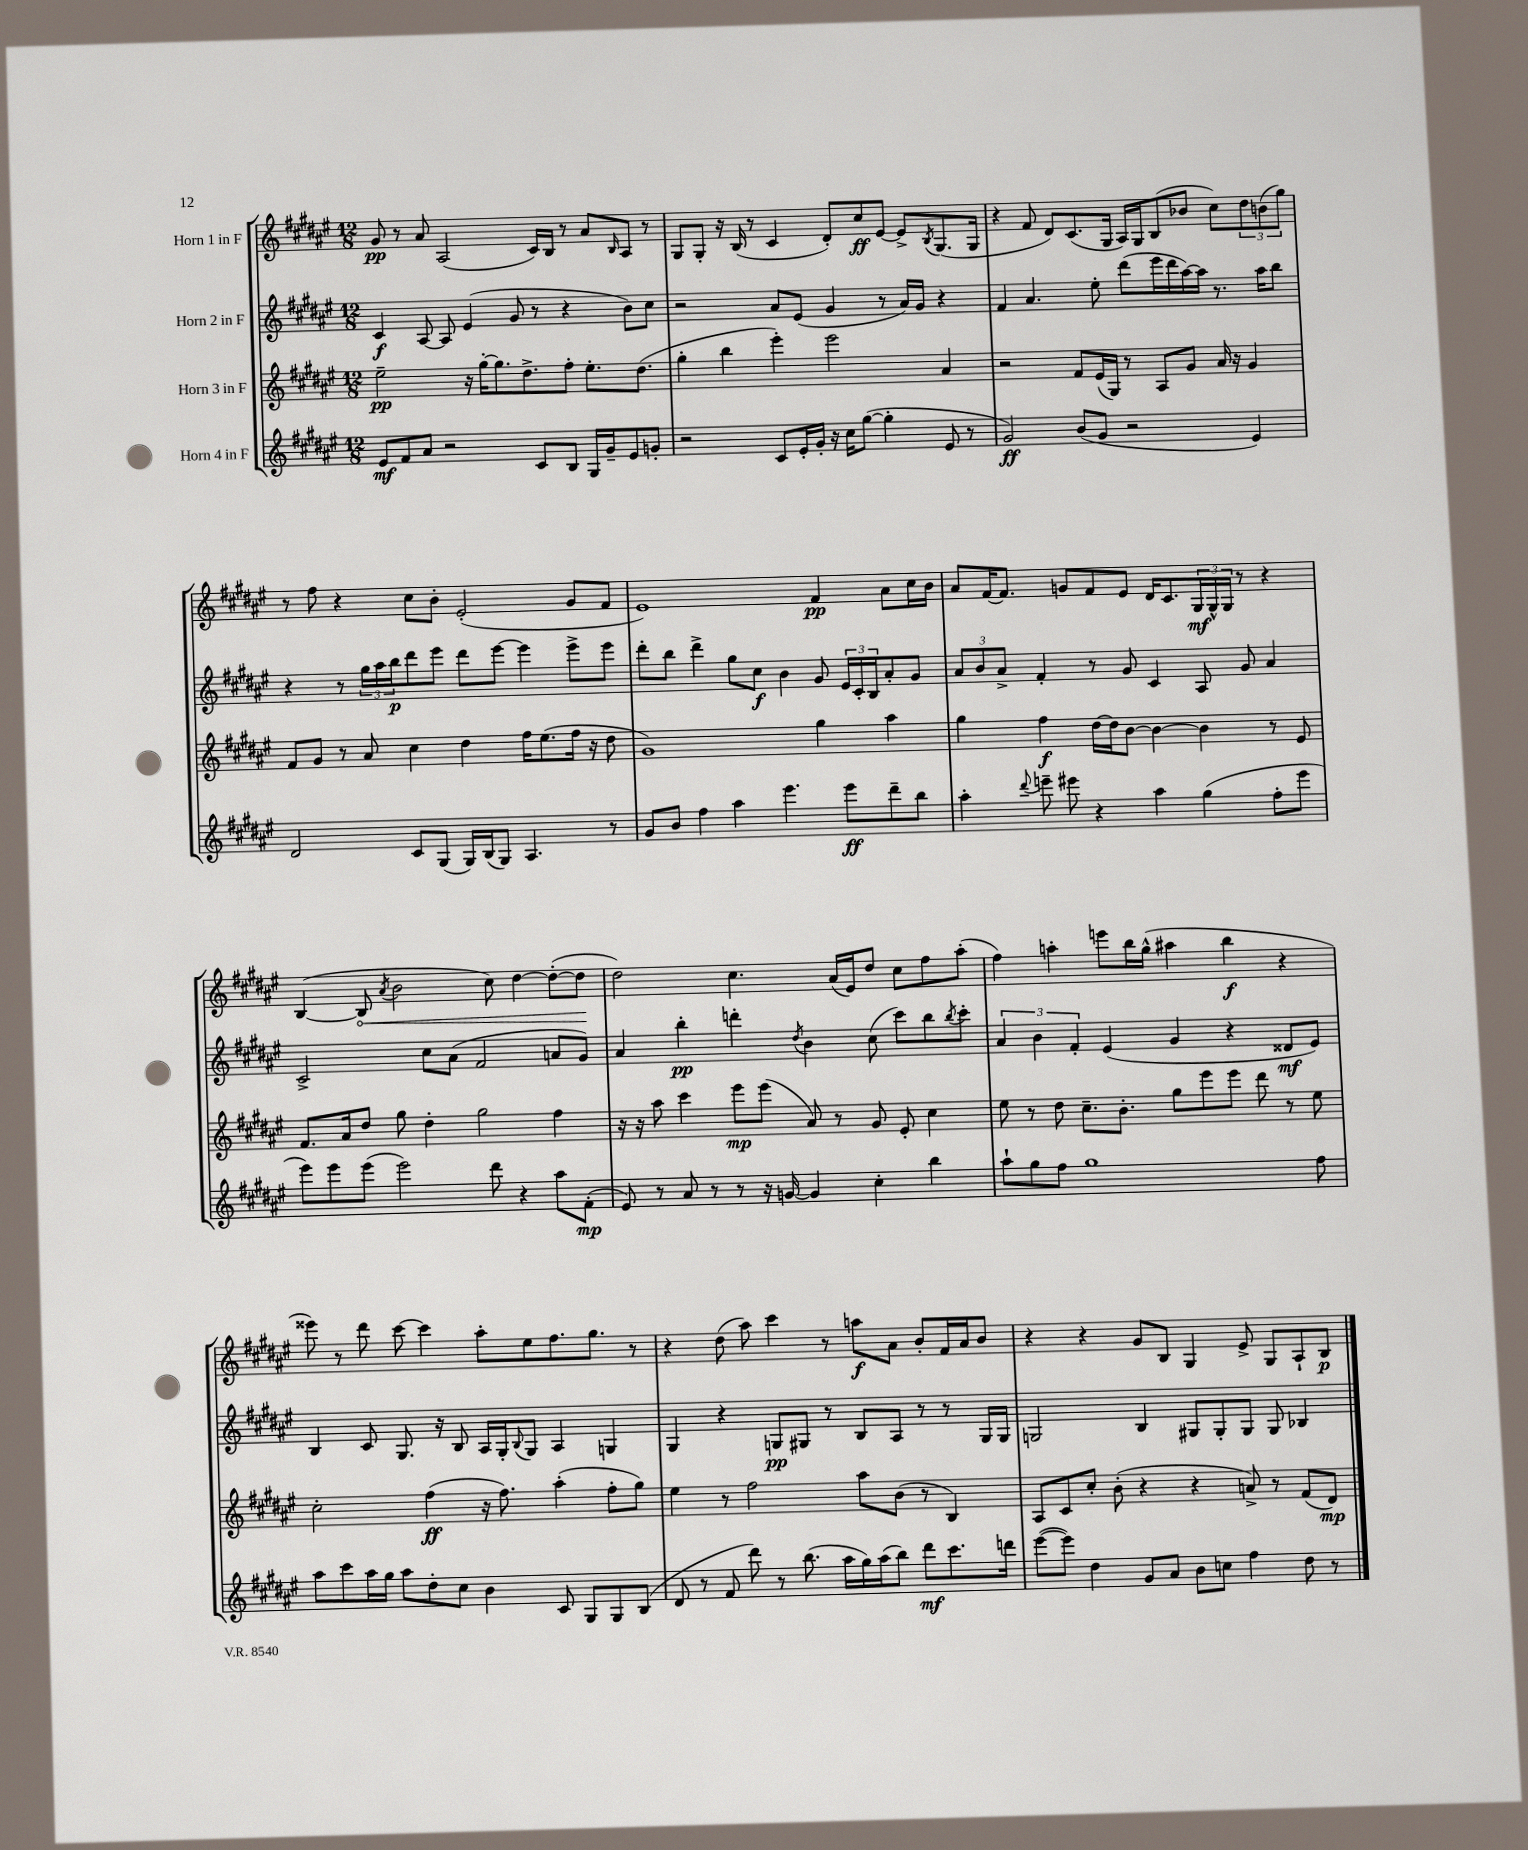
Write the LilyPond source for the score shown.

<<
\new StaffGroup <<
\new Staff = "s0" \with { instrumentName = "Horn 1 in F" } {
    \clef treble \key fis \major \numericTimeSignature \time 12/8
    gis'8\pp r8 ais'8 ais2( cis'16) b16 r8 ais'8 \grace { b16 } ais8 r8 |
    gis8 gis8-. r16 b16( r8 cis'4 dis'8-.) cis''8\ff eis'8~ eis'8-> \acciaccatura { b8 } gis8.( gis16 |
    r4 fis'8 dis'8) cis'8.( gis16 ais16) gis16 b8( bes'8 cis''8) \tuplet 3/2 { dis''8 b'8( gis''8) } |
    r8 fis''8 r4 cis''8 b'8-. eis'2-.( gis'8 fis'8 |
    eis'1) fis'4\pp ais'8 cis''16 b'16 |
    ais'8 fis'16~ fis'8. g'8 fis'8 eis'8 dis'16 cis'8. \tuplet 3/2 { gis16\mf gis16-^ gis16 } r8 r4 |
    b4~( \once \override Hairpin.circled-tip = ##t b8\< \acciaccatura { ais'8 } b'2 cis''8) dis''4~ dis''8~-.( dis''8\! |
    dis''2) cis''4. ais'16( eis'16) dis''8 cis''8 fis''8 ais''8-.( |
    fis''4) a''4-. e'''8 b''16 gis''16-^( ais''4 b''4\f r4 |
    eisis'''8) r8 dis'''8 cis'''8~ cis'''4 ais''8-. eis''8 fis''8. gis''8. r8 |
    r4 dis''8( ais''8) cis'''4 r8 a''8\f ais'8 b'8-. fis'16 ais'16 b'8 |
    r4 r4 gis'8 b8 gis4 eis'8-> gis8 ais8-! b8\p \bar "|." |
}
\new Staff = "s1" \with { instrumentName = "Horn 2 in F" } {
    \clef treble \key fis \major \numericTimeSignature \time 12/8
    cis'4\f ais8~ ais8 eis'4( gis'8 r8 r4 b'8) cis''8 |
    r2 ais'8 eis'8( gis'4 r8 ais'16) gis'16 r4 |
    fis'4 ais'4. eis''8-. dis'''8( eis'''16 dis'''16 ais''16~) ais''16 r8. ais''16 b''8 |
    r4 r8 \tuplet 3/2 { gis''16 ais''16 b''16\p } dis'''8 eis'''8 dis'''8 eis'''8~ eis'''4 eis'''8-> eis'''8 |
    dis'''8-. b''8 dis'''4-> gis''8 cis''8\f b'4 gis'8 \tuplet 3/2 { eis'16 cis'16-. b16 } ais'8-. gis'8 |
    \tuplet 3/2 { ais'8 b'8 ais'8-> } fis'4-. r8 gis'8 cis'4 ais8 gis'8 ais'4 |
    cis'2-> cis''8 ais'8( fis'2 a'8 gis'8) |
    ais'4 b''4-.\pp d'''4-. \acciaccatura { dis''8 } b'4 cis''8( cis'''8) b''8 \acciaccatura { b''8 } cis'''8-. |
    \tuplet 3/2 { ais'4 b'4 fis'4-. } eis'4( gis'4 r4 disis'8\mf eis'8) |
    b4 cis'8 gis8. r16 b8 ais16 gis16-. \appoggiatura { b8 } gis8 ais4 g4 |
    gis4 r4 g8\pp gis8 r8 b8 ais8 r8 r8 gis16 gis16 |
    g2 b4 gis8 gis8-. gis8 gis8 bes4 \bar "|." |
}
\new Staff = "s2" \with { instrumentName = "Horn 3 in F" } {
    \clef treble \key fis \major \numericTimeSignature \time 12/8
    eis''2--\pp r16 gis''16~-. gis''8. dis''8.-> fis''8-. eis''8.-. dis''8.( |
    gis''4-. b''4 eis'''4-.) eis'''2 ais'4 |
    r2 fis'8 eis'16( gis16) r8 ais8 gis'8 ais'16 r16 gis'4 |
    fis'8 gis'8 r8 ais'8 cis''4 dis''4 fis''16 eis''8.( fis''16 r16 dis''8 |
    gis'1) gis''4 ais''4 |
    gis''4 fis''4\f dis''16~ dis''16 b'8~ b'4~ b'4 r8 eis'8 |
    fis'8. ais'16 dis''8 gis''8 dis''4-. gis''2 fis''4 |
    r16 r16 ais''8 cis'''4 eis'''8\mp eis'''8( ais'8) r8 gis'8 eis'8-. cis''4 |
    eis''8 r8 dis''8 cis''8.-- b'8.-. gis''8 eis'''8 eis'''8 dis'''8 r8 eis''8 |
    cis''2-. fis''4\ff( r16 fis''8.) ais''4-.( fis''8-. gis''8) |
    eis''4 r8 fis''2 ais''8 b'8( r8 b4) |
    ais8 cis'8 cis''8-. b'8-.( r4 r4 a'8->) r8 fis'8( dis'8\mp) \bar "|." |
}
\new Staff = "s3" \with { instrumentName = "Horn 4 in F" } {
    \clef treble \key fis \major \numericTimeSignature \time 12/8
    eis'8\mf fis'8 ais'8 r2 cis'8 b8 gis16 gis'16-- eis'8 g'8-. |
    r2 cis'8 eis'16-. gis'16-. r16 cis''16 gis''8~( gis''4-. eis'8 r8 |
    gis'2\ff) b'8( gis'8 r2 eis'4) |
    dis'2 cis'8 gis8( gis16) b16( gis8) ais4. r8 |
    gis'8 b'8 fis''4 ais''4 eis'''4. eis'''8\ff dis'''8-- b''8 |
    ais''4-. \appoggiatura { dis'''8 } e'''8-- eis'''8 r4 ais''4 gis''4( fis''8-. eis'''8 |
    eis'''8) eis'''8 eis'''8( eis'''2) dis'''8 r4 ais''8 fis'8-.\mp( |
    eis'8) r8 ais'8 r8 r8 r16 g'16~ g'4 cis''4-. b''4 |
    ais''8-! gis''8 fis''8 gis''1 fis''8 |
    ais''8 cis'''8 ais''16 gis''16 ais''8 dis''8-. cis''8 b'4 cis'8 gis8 gis8 b8( |
    dis'8 r8 fis'8 dis'''8) r8 b''8.( ais''16 gis''16) ais''16( b''8) dis'''8\mf cis'''8. d'''16 |
    eis'''8~( eis'''8) dis''4 gis'8 ais'8 b'8 c''8 fis''4 dis''8 r8 \bar "|." |
}
>>
>>
\layout { \context { \Score \remove "Bar_number_engraver" } }
